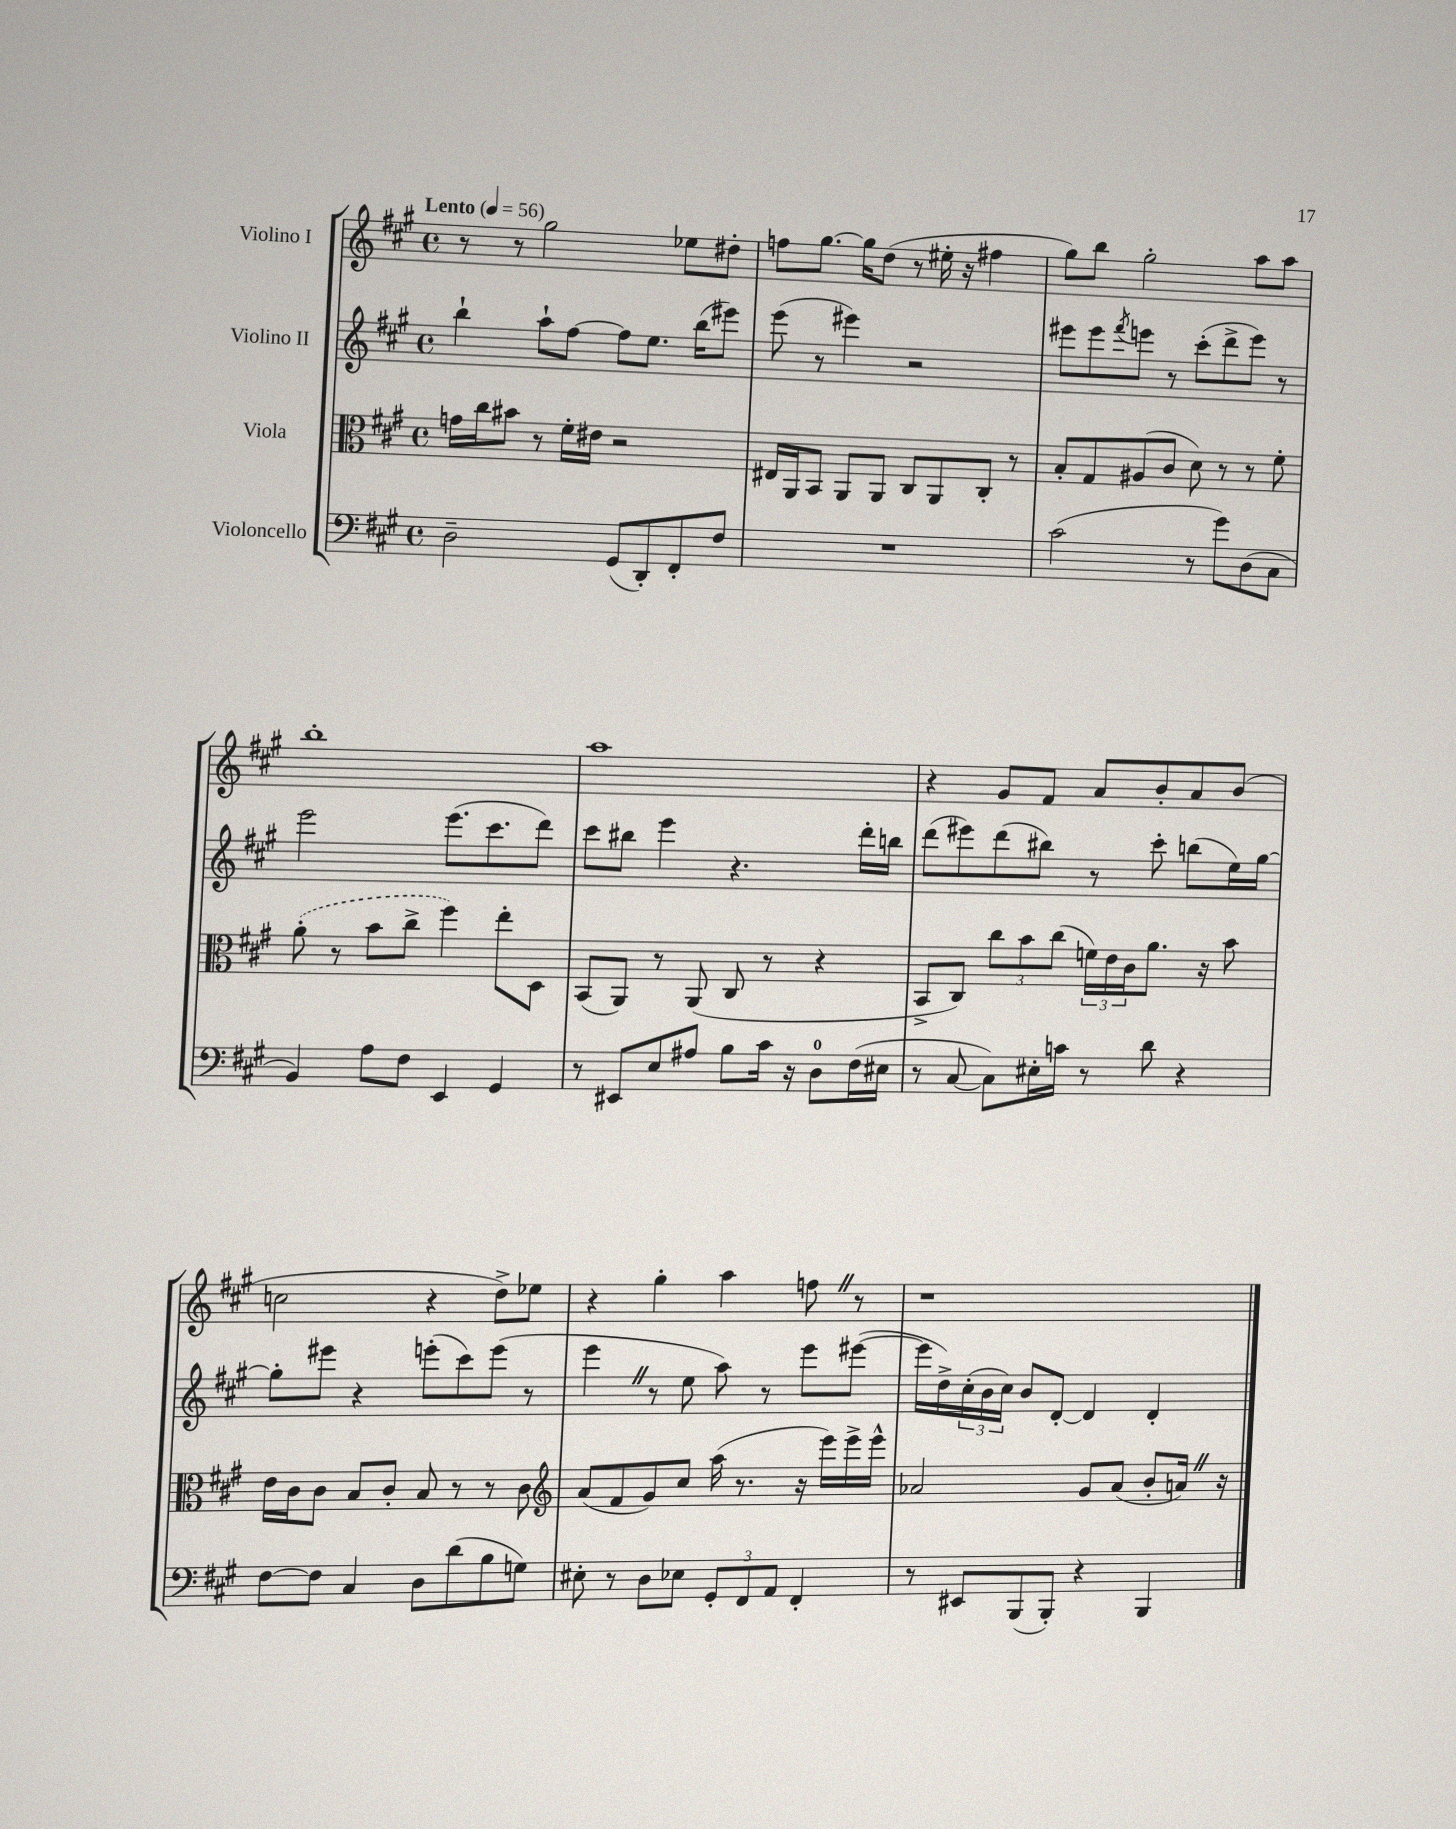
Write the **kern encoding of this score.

**kern	**kern	**kern	**kern
*part4	*part3	*part2	*part1
*staff4	*staff3	*staff2	*staff1
*I"Violoncello	*I"Viola	*I"Violino II	*I"Violino I
*clefF4	*clefC3	*clefG2	*clefG2
*k[f#c#g#]	*k[f#c#g#]	*k[f#c#g#]	*k[f#c#g#]
*M4/4	*M4/4	*M4/4	*M4/4
*met(c)	*met(c)	*met(c)	*met(c)
*MM56	*MM56	*MM56	*MM56
=1	=1	=1	=1
!	!	!	!LO:TX:a:B:t=Lento
2D~\	16gn\LL	4bb`\	8r
.	16cc#\J	.	.
.	8b#X\J	.	8r
.	8r	8aa`\L	2gg#\
.	16f#'\LL	[8ff#\J	.
.	16e#X\JJ	.	.
(8GG#/L	2r	8ff#\L]	.
8DD'/)	.	8.ee\J	.
8FF#'/	.	.	8ee-X\L
.	.	(16bb\KL	.
8F#/J	.	8eee#X\J)	8dd#X'\J
=2	=2	=2	=2
1r	16E#X/LL	(8eee\	8ffn\L
.	16AA/J	.	.
.	8BB/J	8r	[8.gg#\J
.	8AA/L	4eee#X\)	.
.	.	.	16gg#\KL]
.	8AA/J	.	(8dd\J
.	8C#/L	2r	8r
.	8AA/	.	16ee#X'\
.	.	.	16r
.	8C#'/J	.	4ff#X\
.	8r	.	.
=3	=3	=3	=3
(2c#\	8B'/L	8eee#X\L	8gg#\L)
.	8G#/	8eee#\	8bb\J
.	.	8qfff#/	.
.	(8A#X/	8eeen\J	2gg#'\
.	8c#/J	8r	.
8r	8d\)	(8ccc#'\L	.
8g#\L)	8r	8ddd^\	.
(8D\	8r	8eee\J)	8aa\L
8C#\J	8f#'\	8r	8aa\J
!!LO:LB:g=z
=4	=4	=4	=4
4BB/)	(8a'\	2eee\	1bb'
.	8r	.	.
8A\L	8b\L	.	.
8F#\J	8cc#^\J	.	.
4EE/	4ff#\)	(8.eee\L	.
.	.	8.ccc#\	.
4GG#/	8ee'\L	.	.
.	8D\J	8ddd\J)	.
=5	=5	=5	=5
8r	(8BB/L	8ccc#\L	1aa
8EE#X/L	8AA/J)	8bb#X\J	.
8E/	8r	4eee\	.
8A#X/J	(8AA/	.	.
8B\L	8C#/	4.r	.
16c#\Jk	8r	.	.
16r	.	.	.
8D\L	4r	.	.
(16F#\L	.	16ddd'\LL	.
16E#X\JJ	.	16bbn\JJ	.
=6	=6	=6	=6
8r	8BB^/L	(8ddd\L	4r
[8C#/	8C#/J)	8eee#X\)	.
8C#\L])	12cc#\L	(8ddd\	8g#/L
.	12b\	.	.
16E#X'\L	.	8bb#X\J)	8f#/J
.	(12cc#\J	.	.
16cn\JJ	.	.	.
8r	24fn\LL)	8r	8a/L
.	24e\	.	.
.	24c#\J	.	.
8d\	8.a\J	8ccc#'\	8b'/
4r	.	(8bbn\L	8a/
.	16r	.	.
.	8b\	16ee\L)	(8b/J
.	.	[16gg#\JJ	.
!!LO:LB:g=z
=7	=7	=7	=7
[8F#\L	16e\LL	8gg#'\L]	2ccn\
.	16c#\J	.	.
8F#\J]	8c#\J	8eee#X\J	.
4C#/	8B/L	4r	.
.	8c#'/J	.	.
8D\L	8B/	(8eeen'\L	4r
(8d\	8r	8ccc#\)	.
8B\	8r	(8eee\J	8dd^\L)
8Gn\J)	8c#\	8r	8ee-X\J
=8	=8	=8	=8
*	*clefG2	*	*
8E#X'\	(8a/L	4eeeZ\	4r
8r	8f#/	.	.
8D\L	8g#/)	8r	4gg#'\
8E-X\J	8cc#/J	8ee\	.
12GG#'/L	(16aa\	8aa\)	4aa\
.	8.r	.	.
12FF#/	.	.	.
.	.	8r	.
12AA/J	.	.	.
4FF#'/	16r	8eee\L	8ffnZ\
.	16eee\LL)	.	.
.	16eee^\	([8eee#X\J	8r
.	16eee^^\JJ	.	.
=9	=9	=9	=9
8r	2a-X/	16eee#\LL]	1r
.	.	16dd^\)	.
8EE#X/L	.	(24cc#'\	.
.	.	24b\	.
.	.	24cc#\JJ)	.
(8BBB/	.	8b/L	.
8BBB'/J)	.	[8d'/J	.
4r	8g#/L	4d/]	.
.	(8a-/J	.	.
4BBB/	8b'/L	4d'/	.
.	16anZ/Jk)	.	.
.	16r	.	.
==	==	==	==
*-	*-	*-	*-
